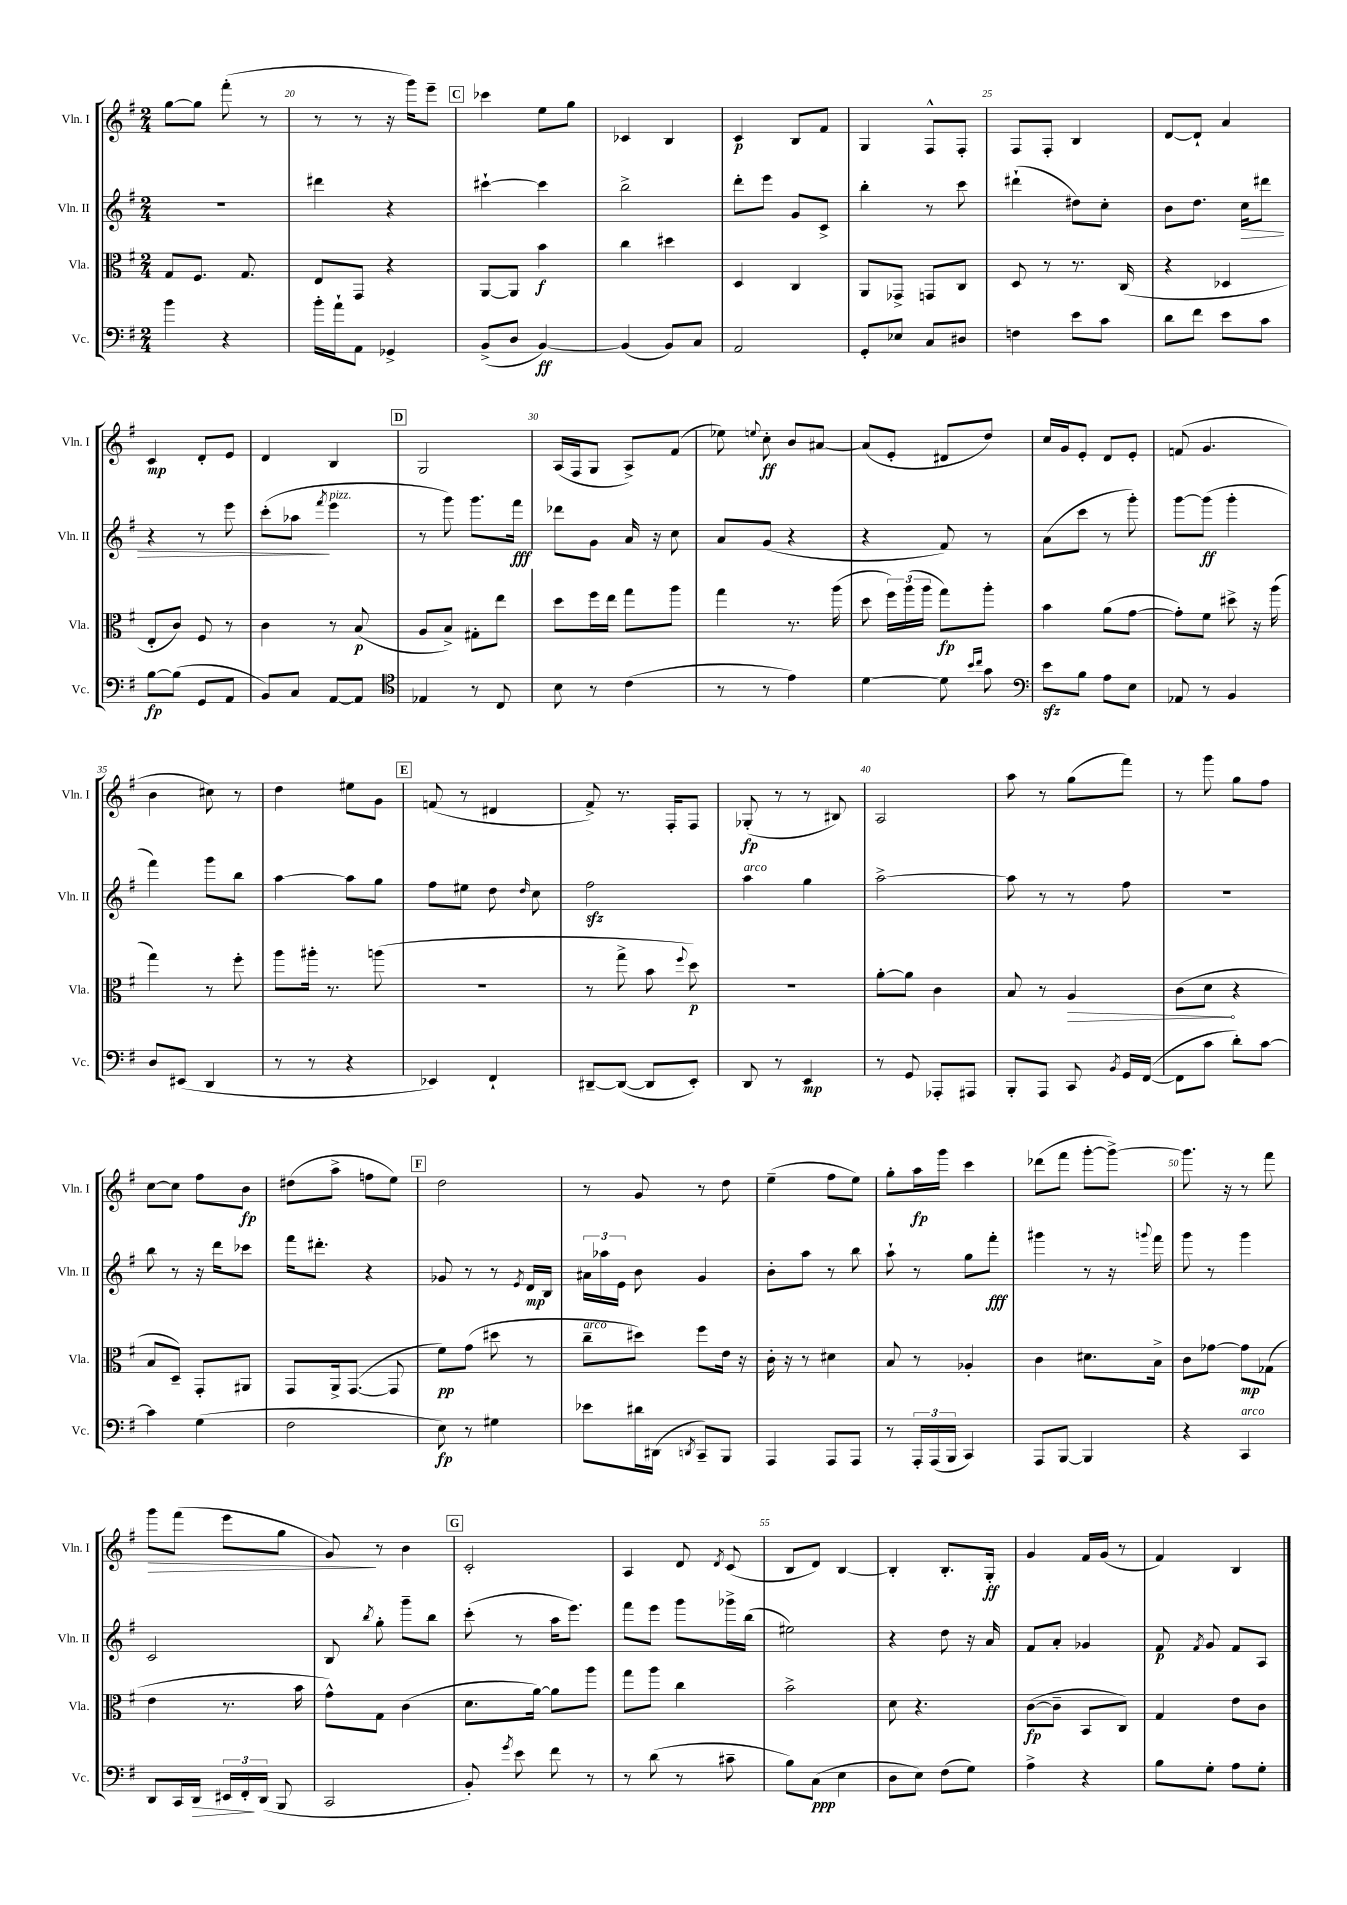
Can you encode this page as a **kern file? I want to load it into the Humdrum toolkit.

**kern	**kern	**kern	**kern
*staff4	*staff3	*staff2	*staff1
*clefF4	*clefC3	*clefG2	*clefG2
*k[f#]	*k[f#]	*k[f#]	*k[f#]
*M2/4	*M2/4	*M2/4	*M2/4
4b	8G	2r	[8gg
.	8.F#	.	8gg]
4r	.	.	(8fff#'
.	8.G	.	.
.	.	.	8r
=	=	=	=
16b'	8E	4ddd#	8r
16a`	.	.	.
8AA	8GG	.	8r
4GG-^	4r	4r	16r
.	.	.	16ggg)
.	.	.	8eee~
=	=	=	=
(8BB^	[8AA	[4ccc#`	4ccc-
8D	8AA]	.	.
[4BB)	4b	4ccc#]	8ee
.	.	.	8gg
=	=	=	=
(4BB]	4cc	2bb^	4c-
8BB)	4dd#	.	4B
8C	.	.	.
=	=	=	=
2AA	4D	8ddd'	4c
.	.	8eee	.
.	4C	8g	8B
.	.	8c^	8f#
=	=	=	=
8GG'	8AA	4bb'	4G
8E-	8GG-^	.	.
8C	8GG	8r	8F#^^
8D#	8C	8ccc	8F#'
=	=	=	=
4F	8D	(4ddd#`	8F#
.	8r	.	8F#'
8e	8.r	8dd#)	4B
8c	.	8cc'	.
.	(16C	.	.
=	=	=	=
8d	4r	8b	[8d
8f#	.	8.dd	8d`]
8e	4D-	.	4a
.	.	16cc	.
8c	.	8ddd#	.
=	=	=	=
[8B	8E'	4r	4c
(8B]	8c)	.	.
8GG	8F#	8r	8d'
8AA	8r	8eee	8e
=	=	=	=
8BB)	4c	(8ccc'	4d
8C	.	8aa-	.
.	.	8qfff#	.
[8AA	8r	4eee	4B
8AA]	(8B	.	.
=	=	=	=
*clefC4	*	*	*
4E-	8A	8r	2G
.	8B^)	8ggg)	.
8r	8G#'	8.ggg	.
8C	8ee	.	.
.	.	16fff#	.
=	=	=	=
8B	8dd	8ddd-	(16A
.	.	.	16F#
8r	16ff#	8g	8G
.	16ee	.	.
(4c	8gg	16a	8A^)
.	.	16r	.
.	8aa	8cc	(8f#
=	=	=	=
8r	4gg	8a	8ee-)
.	.	.	8qqee
8r	.	(8g	8cc'
4e)	8.r	4r	8b
.	.	.	[8a#
.	(16aa	.	.
=	=	=	=
[4d	8dd	4r	(8a#]
.	24ff#)	.	8e'
.	(24aa	.	.
.	24aa	.	.
8d]	8gg)	8f#)	8d#
16qqb	.	.	.
16qqcc	.	.	.
8g	8aa'	8r	8dd)
=	=	=	=
*clefF4	*	*	*
8e	4b	(8a	16cc
.	.	.	16g
8B	.	8ccc	8e'
8A	(8a	8r	8d
8E	[8g	8ggg')	8e'
=	=	=	=
8AA-	8g'])	[8ggg	(8f
8r	8f#	(8ggg]	4.g
4BB	8dd#^	4ggg'	.
.	16r	.	.
.	(16aa	.	.
=	=	=	=
8D	4gg)	4fff#)	4b
(8EE#	.	.	.
4DD	8r	8ggg	8cc#)
.	8ff#'	8bb	8r
=	=	=	=
8r	8aa	[4aa	4dd
8r	16aa#'	.	.
.	8.r	.	.
4r	.	8aa]	8ee#
.	(8aa	8gg	8g
=	=	=	=
4EE-)	2r	8ff#	(8f
.	.	8ee#	8r
4FF#`	.	8dd	4d#
.	.	16qqdd	.
.	.	8cc	.
=	=	=	=
[8DD#~	8r	2ff#	8f#^)
(8DD#_	8gg^	.	8.r
8DD#]	8b	.	.
.	.	.	16F#'
.	8qqff#	.	.
8EE')	8dd)	.	8F#
=	=	=	=
8DD	2r	4aa	(8G-'
8r	.	.	8r
4EE	.	4gg	8r
.	.	.	8B#)
=	=	=	=
8r	[8a'	[2aa^	2A
8GG	8a]	.	.
8AAA-'	4c	.	.
8AAA#	.	.	.
=	=	=	=
8BBB'	8B	8aa]	8aa
8AAA	8r	8r	8r
8CC	4A	8r	(8gg
8qBB	.	.	.
16GG	.	8ff#	8fff#)
([16FF#	.	.	.
=	=	=	=
8FF#]	(8c	2r	8r
8c	8d	.	8ggg
8d')	4r	.	8gg
[8c	.	.	8ff#
=	=	=	=
4c]	8B	8bb	[8cc
.	8D~)	8r	8cc]
(4G	8GG'	16r	8ff#
.	.	16ddd	.
.	8AA#	8ccc-	8b
=	=	=	=
2F#	8GG	16fff#	(8dd#
.	.	8.ddd#'	.
.	16AA^	.	8aa^
.	([8.GG	.	.
.	.	4r	8ff
.	8GG]	.	8ee)
=	=	=	=
8E)	8f#)	8g-	2dd
8r	(8g	8r	.
4G#	8dd#	8r	.
.	.	8qe	.
.	8r	16d	.
.	.	16B	.
=	=	=	=
8e-	8cc~	24a#	8r
.	.	24aa-	.
.	.	24e	.
16d#	8dd#)	8b	8g
(16DD#	.	.	.
8qDD	.	.	.
8CC~)	8ff#	4g	8r
8BBB	16e	.	8dd
.	16r	.	.
=	=	=	=
4AAA	16c'	8b'	(4ee~
.	16r	.	.
.	8r	8aa	.
8AAA	4d#	8r	8ff#
8AAA	.	8bb	8ee)
=	=	=	=
8r	8B	8aa`	8gg'
24AAA'	8r	8r	16aa
(24AAA	.	.	.
.	.	.	16ggg
24BBB	.	.	.
4CC)	4A-'	8gg	4ccc
.	.	8fff#'	.
=	=	=	=
8AAA	4c	4ggg#	(8ddd-
[8BBB	.	.	8fff#
4BBB]	8.d#	8r	[8ggg'
.	.	16r	8ggg^_)
.	.	8qqggg	.
.	16B^	16fff#	.
=	=	=	=
4r	8c	8ggg	8.ggg]
.	[8g-	8r	.
.	.	.	16r
4CC	8g-]	4ggg	8r
.	(8G-	.	8fff#
=	=	=	=
8DD	4e	2c	8ggg
16CC	.	.	(8fff#
16DD	.	.	.
24EE#	8.r	.	8eee
24FF#'	.	.	.
(24DD	.	.	.
8BBB	.	.	8gg
.	16b	.	.
=	=	=	=
2CC	8g^^)	8B	8g)
.	.	8qbb	.
.	8G	8gg'	8r
.	(4c	8ggg~	4b
.	.	8bb	.
=	=	=	=
8BB')	8.d	(8ccc'	2c'
8qg	.	.	.
8e	.	8r	.
.	[16a)	.	.
8f#	8a]	16aa	.
.	.	8.eee)	.
8r	8aa	.	.
=	=	=	=
8r	8gg	8fff#	4A
(8d	8aa	8eee	.
8r	4cc	8ggg	8d
.	.	.	8qd
8c#~	.	16ggg-^	(8c
.	.	(16bb	.
=	=	=	=
8B)	2b^	2ee#)	8B
(8C	.	.	8d)
4E	.	.	[4B
=	=	=	=
8D	8d	4r	4B']
8E)	4.r	.	.
(8F#	.	8dd	8.B'
8G)	.	16r	.
.	.	16a	16G'
=	=	=	=
4A^	([8c	8f#	4g
.	8c~]	8a'	.
4r	8BB	4g-	16f#
.	.	.	(16g
.	8C)	.	8r
=	=	=	=
8B	4G	8f#	4f#)
.	.	8qf#	.
8G'	.	8g	.
8A	8e	8f#	4B
8G'	8c	8A	.
==	==	==	==
*-	*-	*-	*-
